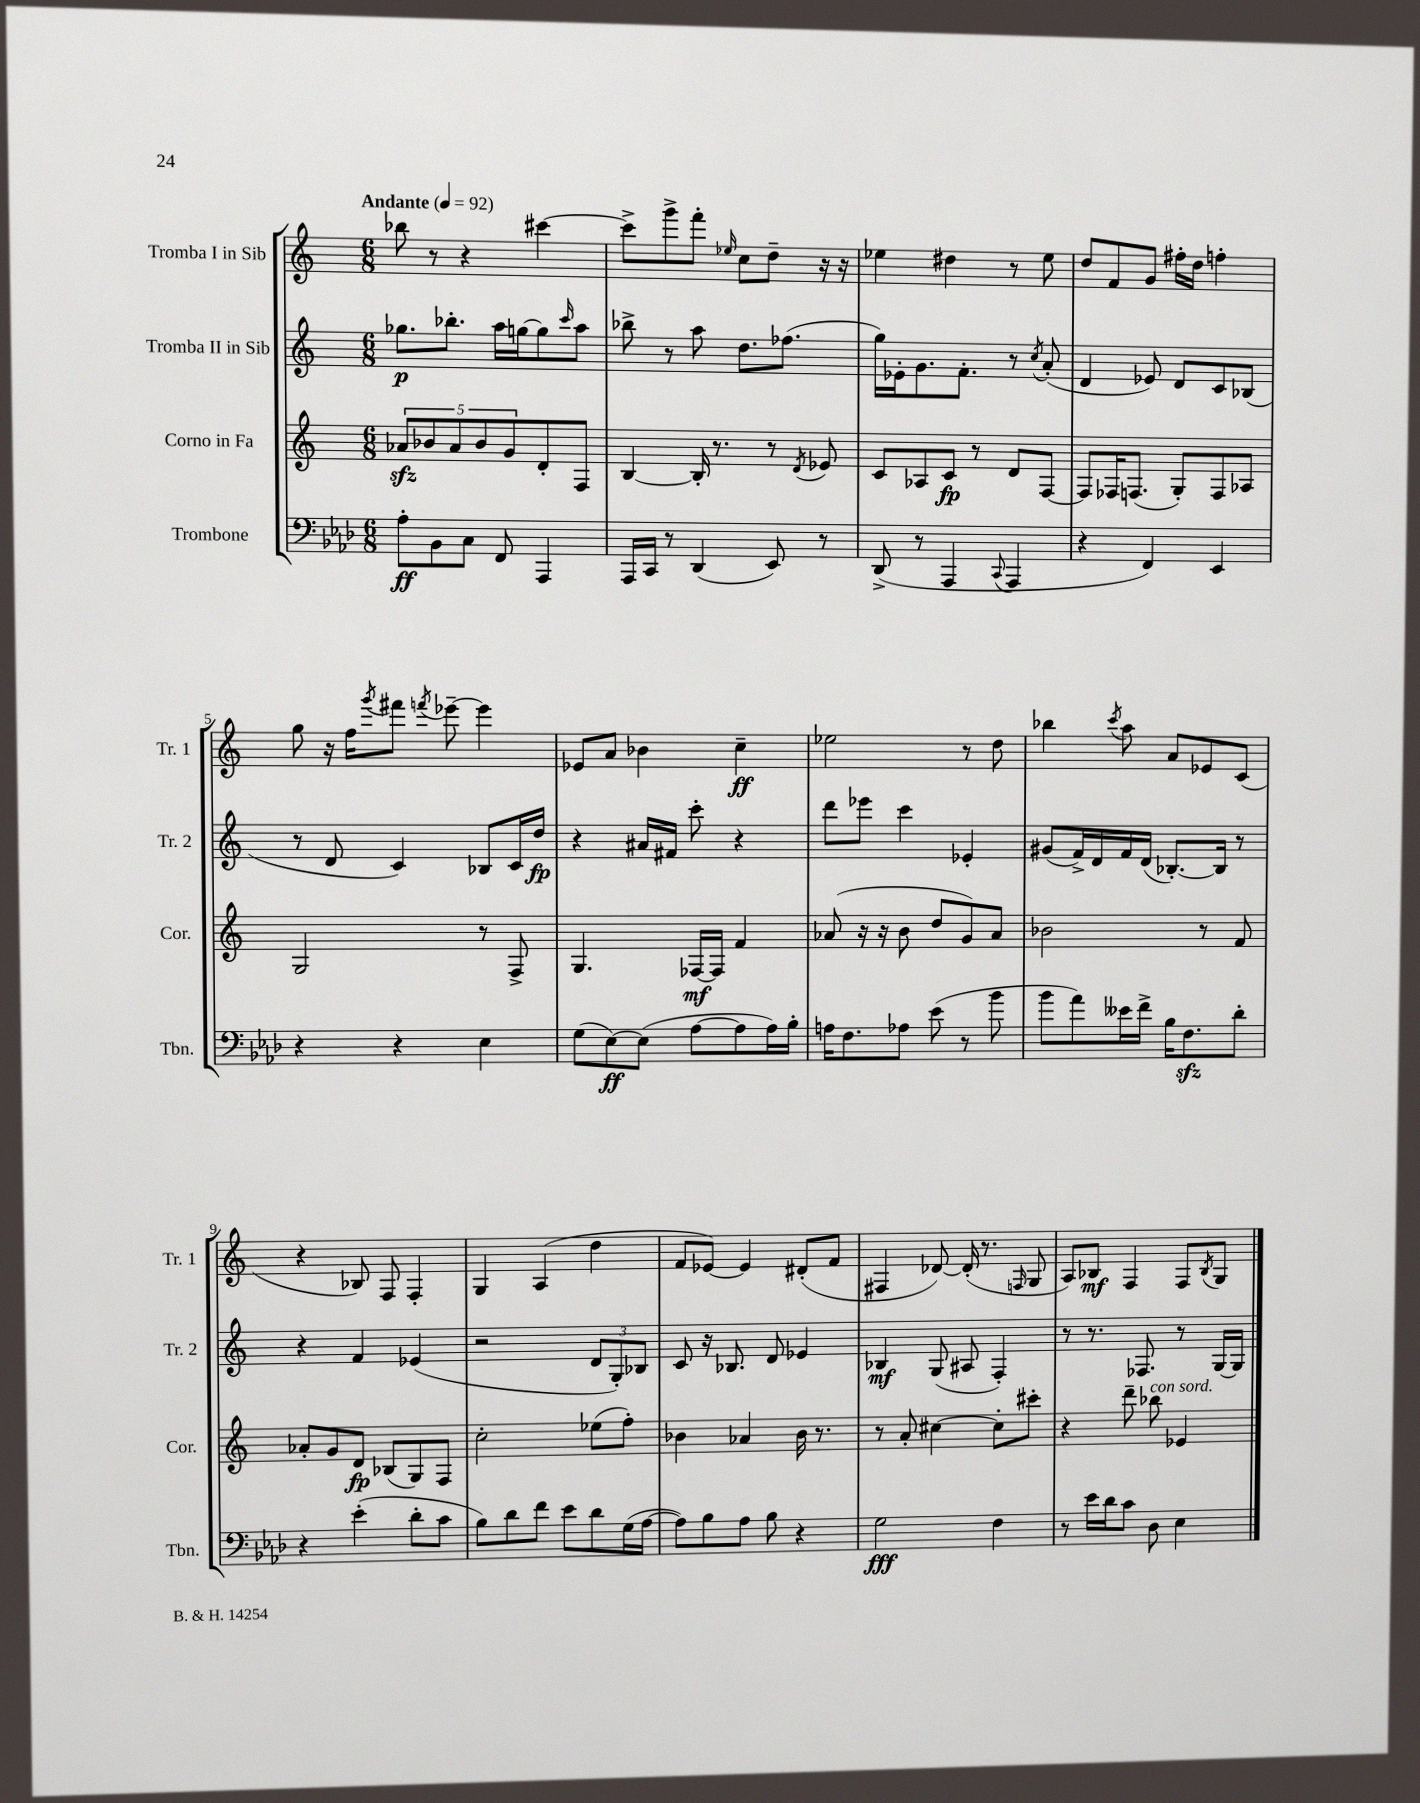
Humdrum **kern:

**kern	**kern	**kern	**kern
*staff4	*staff3	*staff2	*staff1
*clefF4	*clefG2	*clefG2	*clefG2
*k[b-e-a-d-]	*k[]	*k[]	*k[]
*M6/8	*M6/8	*M6/8	*M6/8
*MM92	*MM92	*MM92	*MM92
8A-'	10a-	8.gg-	8bb-
.	10b-	.	.
8BB-	.	.	8r
.	.	8.bb-'	.
.	10a-	.	.
8C	.	.	4r
.	10b-	.	.
8FF	.	16aa	.
.	10g	.	.
.	.	[16gg	.
4AAA-	8d'	8gg]	[4ccc#
.	.	16qqccc	.
.	8F	8aa	.
=	=	=	=
16AAA-	[4B	8bb-^	8ccc#^]
16CC	.	.	.
8r	.	8r	8ggg^
(4DD-	16B']	8aa	8fff'
.	8.r	.	.
.	.	.	16qqee-
.	.	8.dd	8cc
8EE-)	8r	.	8dd~
.	.	(8.ff-	.
.	8qd	.	.
8r	8e-	.	16r
.	.	.	16r
=	=	=	=
(8DD-^	8c	16gg)	4ee-
.	.	16e-'	.
8r	8A-	8.g	.
4AAA-	8c	.	4dd#
.	.	8.f'	.
.	8r	.	.
8qqCC	.	.	.
4AAA-	8d	8r	8r
.	.	8qcc	.
.	[8F	(8a'	8ee-
=	=	=	=
4r	8F]	4d	8dd
.	16F-	.	8f
.	(8.F	.	.
4FF)	.	8e-)	8g
.	8G')	8d	16ff#'
.	.	.	16dd
4EE-	8F	8c	4ff'
.	8A-	(8B-	.
=	=	=	=
4r	2G	8r	8gg
.	.	8d	16r
.	.	.	16ff
.	.	.	8qggg
4r	.	4c)	8fff#
.	.	.	8qfff
.	.	.	[8eee-~
4E-	8r	8B-	4eee-]
.	8F^	16c	.
.	.	16dd	.
=	=	=	=
(8G	4.G	4r	8e-
[8E-)	.	.	8a
(8E-]	.	16a#	4b-
.	.	16f#	.
[8A-	[16F-	8ccc'	.
.	16F-]	.	.
8A-]	4f	4r	4cc~
16A-)	.	.	.
16B-'	.	.	.
=	=	=	=
16A	(8a-	8ddd	2ee-
8.F	.	.	.
.	16r	8eee-	.
.	16r	.	.
8A-	8b	4ccc	.
(8e-	8dd	.	.
8r	8g)	4e-'	8r
8b-	8a-	.	8dd
=	=	=	=
8b-	2b-	(8g#	4bb-
8a-)	.	16f^)	.
.	.	16d	.
.	.	.	8qccc
16e--	.	16f	8aa
16f^	.	(16d	.
16B-	.	[8.B-')	8a
8.F	.	.	.
.	8r	.	8e-
.	.	16B-]	.
8d-'	8f	8r	(8c
=	=	=	=
4r	8a-'	4r	4r
.	8g	.	.
(4e-'	8d	4f	8B-)
.	(8B-	.	8F
8d-'	8G)	(4e-	4F'
8c	8F	.	.
=	=	=	=
8B-)	2cc'	2r	4G
8d-	.	.	.
8f	.	.	(4A
8e-	.	.	.
8d-	(8ee-	12d	4dd
.	.	12G')	.
(16G	8ff')	.	.
.	.	12B-	.
[16A-	.	.	.
=	=	=	=
8A-])	4b-	8c	8f
8B-	.	16r	[8e-)
.	.	8.B-	.
8A-	4a-	.	4e-]
8B-	.	8d	.
4r	16b-	4e-	(8d#'
.	8.r	.	.
.	.	.	8f
=	=	=	=
2G	8r	4B-	4F#
.	8a'	.	.
.	[4cc#	(8G	[8d-)
.	.	8A#	(16d-']
.	.	.	8.r
4F	8cc#']	4F')	.
.	.	.	16qqF
.	8ccc#'	.	8G
=	=	=	=
8r	4r	8r	8A)
16e-	.	8.r	8B-
16d-	.	.	.
8c	8ddd~	.	4F
.	.	8.F-	.
8D-	8bb-	.	.
4E-	4e-	8r	8F
.	.	.	8qB-
.	.	[16G	8G
.	.	16G]	.
==	==	==	==
*-	*-	*-	*-
